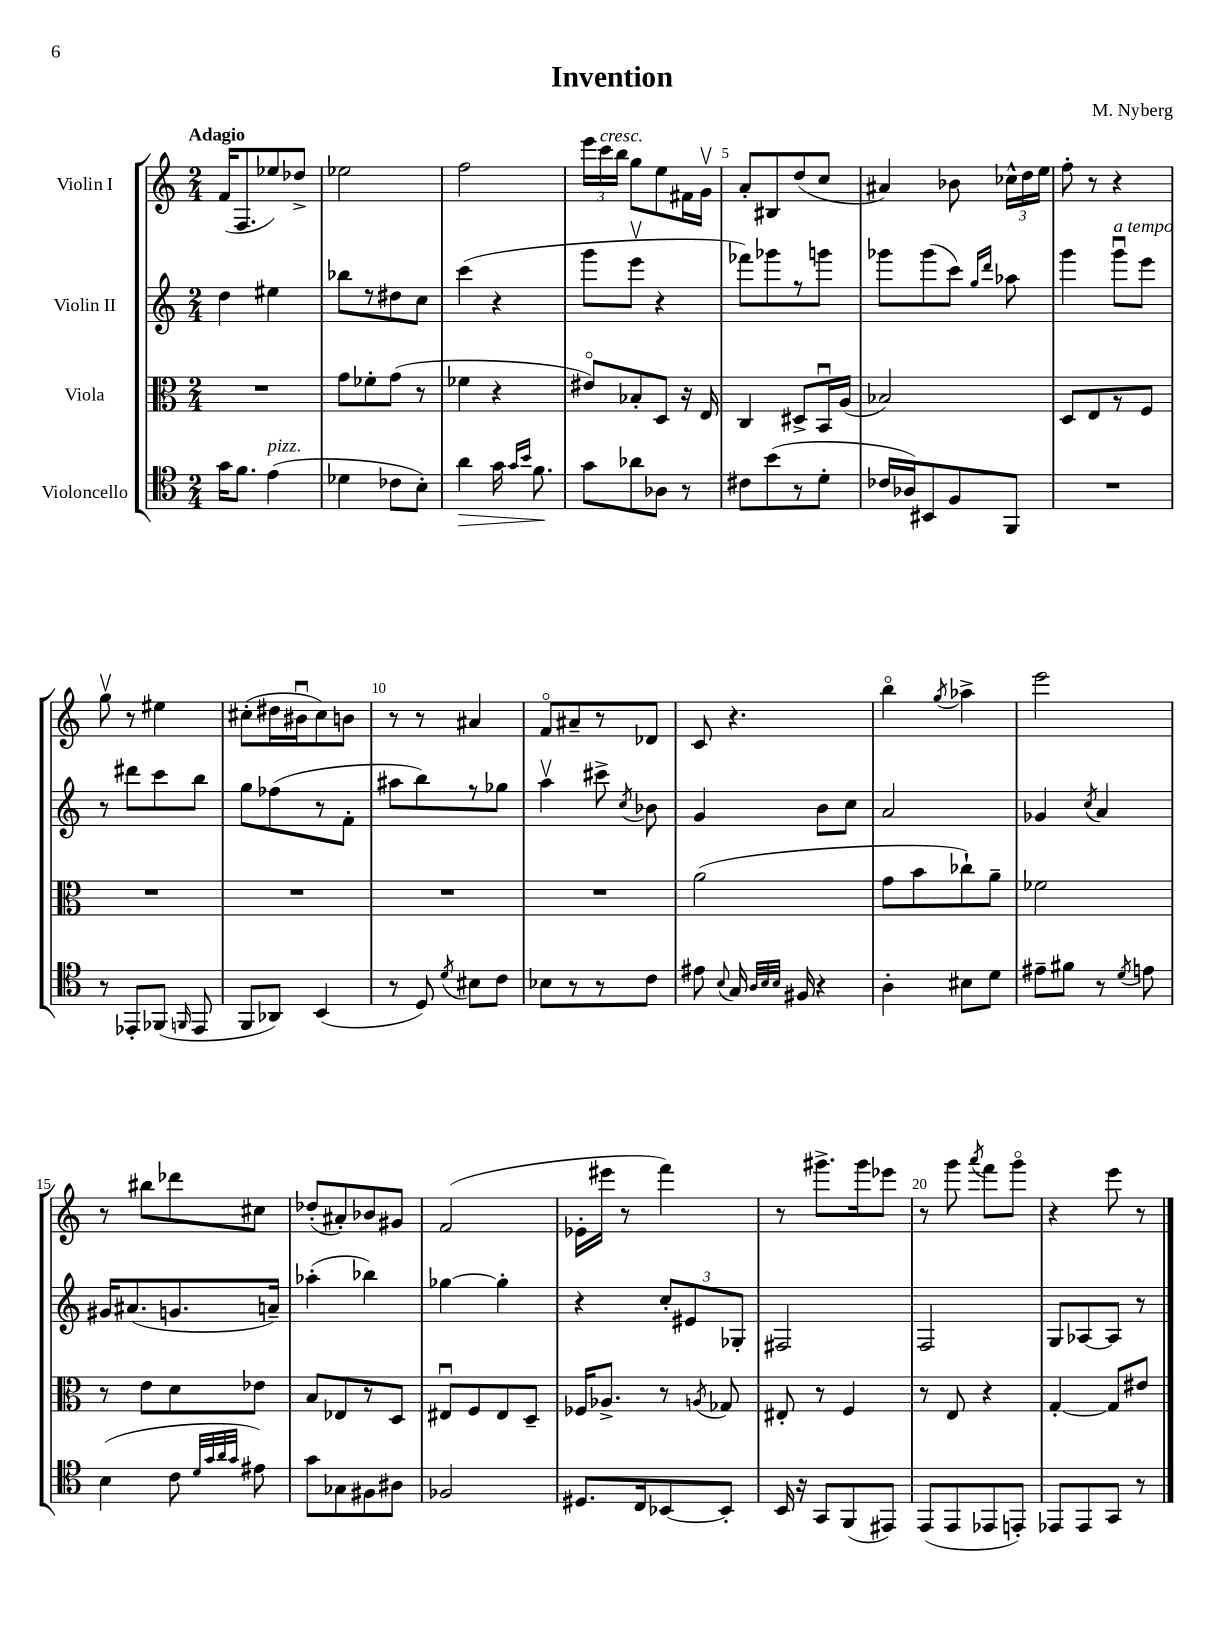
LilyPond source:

\header { title = "Invention" composer = "M. Nyberg" }
<<
\new StaffGroup <<
\new Staff = "s0" \with { instrumentName = "Violin I" } {
    \clef treble \key c \major \numericTimeSignature \time 2/4 \tempo "Adagio"
    \autoBeamOff f'16[( f8. ees''8) des''8]-> |
    ees''2 |
    f''2 |
    \tuplet 3/2 { e'''16[ c'''16^\markup { \italic "cresc." } b''16] } g''8[ e''8 fis'16 g'16]\upbow |
    a'8[-. bis8 d''8( c''8] |
    ais'4) bes'8 \tuplet 3/2 { ces''16[-^ d''16 e''16] } |
    f''8-. r8 r4 |
    g''8\upbow r8 eis''4 |
    cis''8[-.( dis''16 bis'16\downbow cis''8) b'8] |
    r8 r8 ais'4 |
    f'8[\flageolet ais'8-- r8 des'8] |
    c'8 r4. |
    b''4\flageolet \acciaccatura { g''8 } aes''4-> |
    e'''2 |
    r8 bis''8[ des'''8 cis''8] |
    des''8[-.( ais'8-.) bes'8 gis'8] |
    f'2( |
    ees'16[-. eis'''16] r8 f'''4) |
    r8 gis'''8.[-> gis'''16 ees'''8] |
    r8 g'''8 \acciaccatura { a'''8 } f'''8[ g'''8]\flageolet |
    r4 e'''8 r8 \bar "|." |
}
\new Staff = "s1" \with { instrumentName = "Violin II" } {
    \clef treble \key c \major \numericTimeSignature \time 2/4
    \autoBeamOff d''4 eis''4 |
    bes''8[ r8 dis''8 c''8] |
    c'''4( r4 |
    g'''8[ e'''8]\upbow r4 |
    fes'''8[) ges'''8 r8 g'''8] |
    ges'''8[ ges'''8( c'''8]) \grace { g''16[ d'''16] } aes''8 |
    g'''4 g'''8[\downbow^\markup { \italic "a tempo" } e'''8] |
    r8 dis'''8[ c'''8 b''8] |
    g''8[ fes''8( r8 f'8]-. |
    ais''8[ b''8) r8 ges''8] |
    a''4\upbow cis'''8-> \acciaccatura { c''8 } bes'8 |
    g'4 b'8[ c''8] |
    a'2 |
    ges'4 \acciaccatura { c''8 } a'4 |
    gis'16[ ais'8.( g'8. a'16]--) |
    aes''4-.( bes''4) |
    ges''4~ ges''4-. |
    r4 \tuplet 3/2 { c''8[-. eis'8 ges8]-. } |
    fis2 |
    f2 |
    g8[ aes8~ aes8] r8 \bar "|." |
}
\new Staff = "s2" \with { instrumentName = "Viola" } {
    \clef alto \key c \major \numericTimeSignature \time 2/4
    \autoBeamOff R2 |
    g'8[ fes'8-. g'8]( r8 |
    fes'4 r4 |
    eis'8[\flageolet) bes8-. d8] r16 e16 |
    c4 dis8[-> b,16\downbow a16]( |
    bes2) |
    d8[ e8 r8 f8] |
    R2 |
    R2 |
    R2 |
    R2 |
    a'2( |
    g'8[ b'8 ces''8-!) a'8]-- |
    fes'2 |
    r8 e'8[ d'8 ees'8] |
    b8[ ees8 r8 d8] |
    eis8[\downbow f8 eis8 d8]-- |
    fes16[ aes8.]-> r8 \acciaccatura { a8 } ges8 |
    eis8-. r8 f4 |
    r8 e8 r4 |
    g4~-. g8[ eis'8] \bar "|." |
}
\new Staff = "s3" \with { instrumentName = "Violoncello" } {
    \clef tenor \key c \major \numericTimeSignature \time 2/4
    \autoBeamOff g'16[ f'8.] e'4^\markup { \italic "pizz." }( |
    des'4 ces'8[ b8]-.) |
    a'4\> g'16 \grace { g'16[ b'16] } f'8.\! |
    g'8[ aes'8 aes8] r8 |
    cis'8[ b'8( r8 d'8]-. |
    ces'16[ aes16) bis,8 f8 f,8] |
    R2 |
    r8 ees,8[-. fes,8]( \grace { f,16 } ees,8 |
    f,8[ aes,8]) b,4( |
    r8 d8) \acciaccatura { d'8 } bis8[ c'8] |
    bes8[ r8 r8 c'8] |
    eis'8 \appoggiatura { b8 } g16 \grace { a32[ b32 b32] } fis16 r4 |
    a4-. bis8[ d'8] |
    eis'8[-- fis'8] r8 \acciaccatura { d'8 } e'8 |
    b4( c'8 \grace { d'32[ g'32 a'32 g'32] } eis'8) |
    g'8[ ges8 fis8 ais8] |
    fes2 |
    dis8.[ c16 bes,8~ bes,8]-. |
    b,16 r16 g,8[ f,8( eis,8]) |
    e,8[( e,8 ees,8 e,8]-.) |
    ees,8[ ees,8 g,8] r8 \bar "|." |
}
>>
>>
\layout { \context { \Score \override BarNumber.break-visibility = ##(#f #t #t) barNumberVisibility = #(every-nth-bar-number-visible 5) } }
